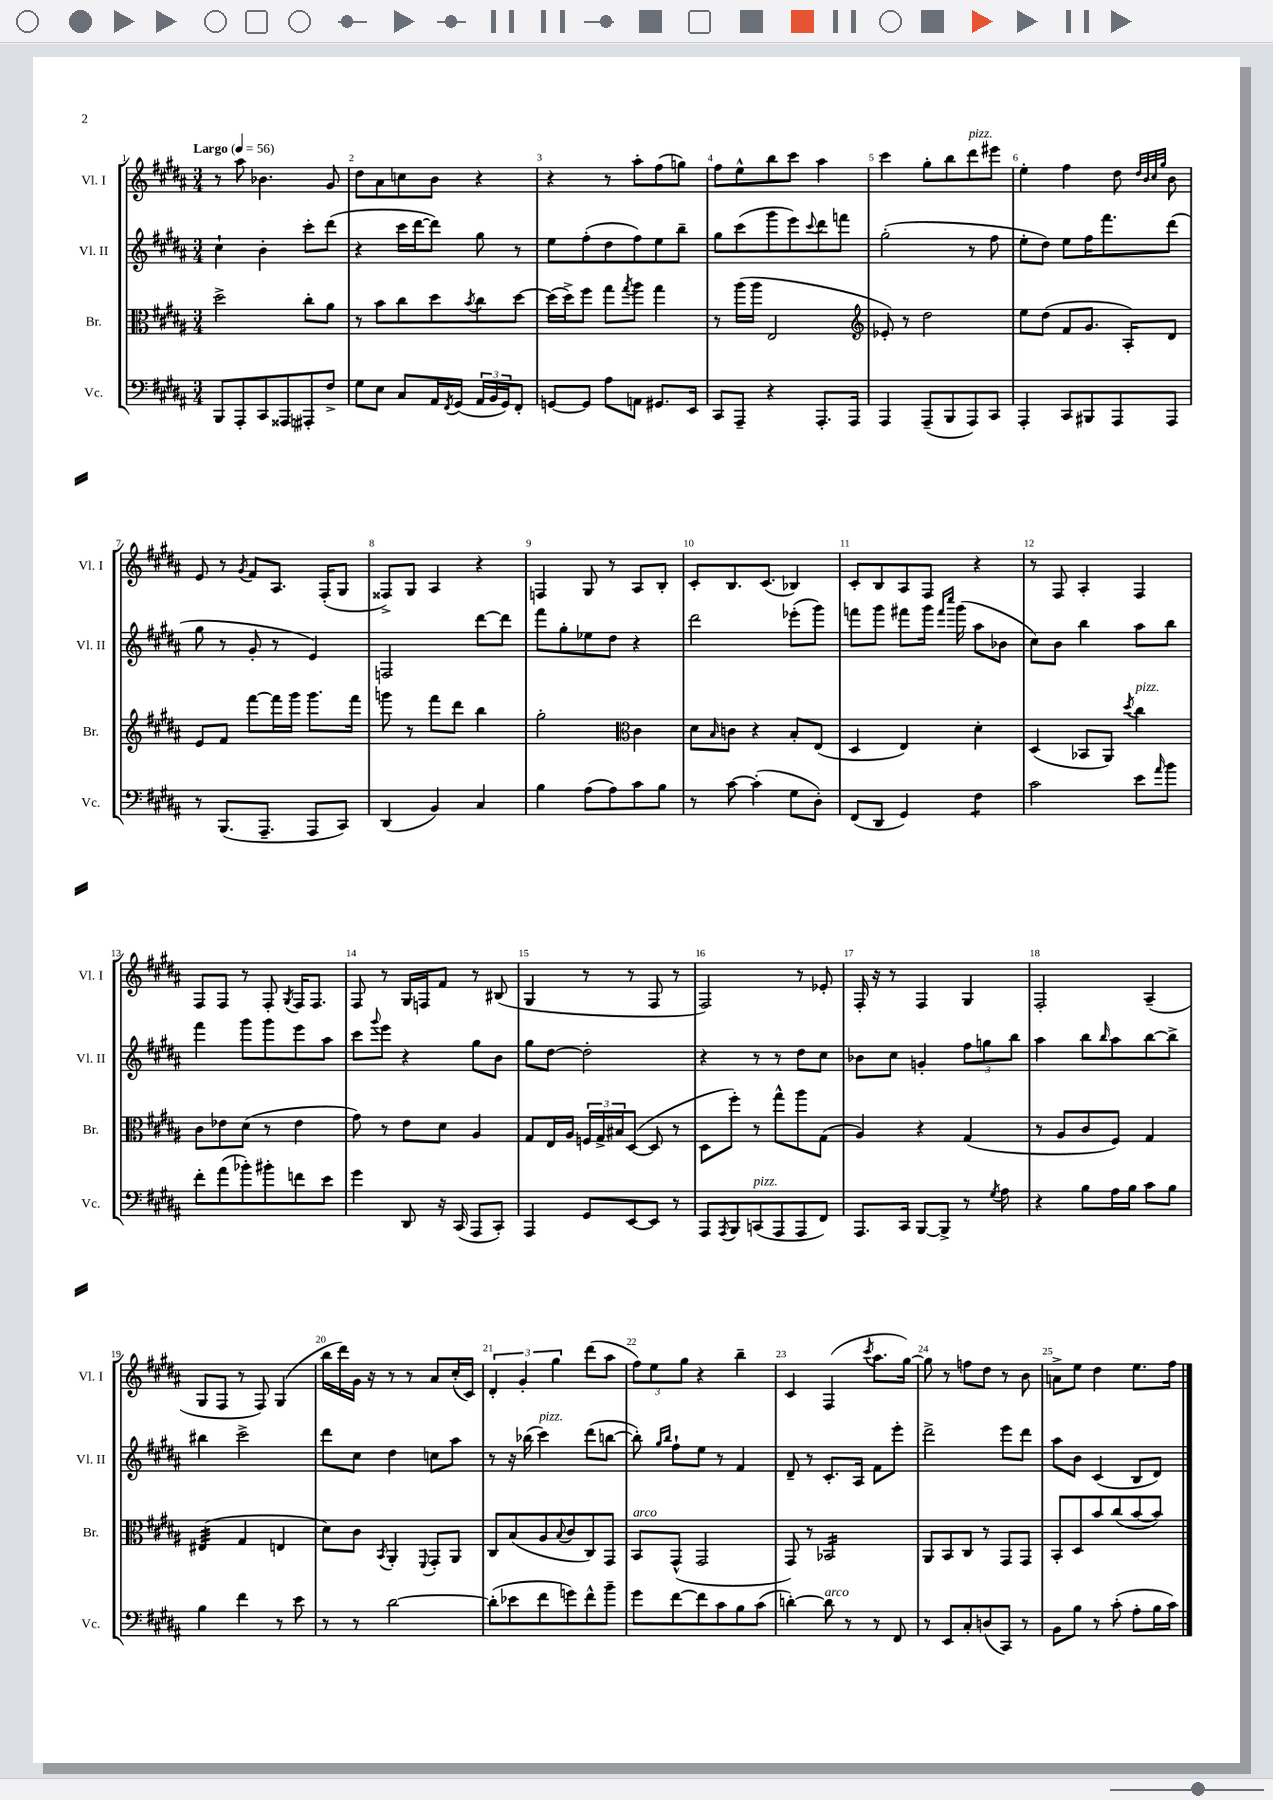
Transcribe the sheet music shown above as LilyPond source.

<<
\new StaffGroup <<
\new Staff = "s0" \with { instrumentName = "Vl. I" shortInstrumentName = "Vl. I" } {
    \clef treble \key b \major \numericTimeSignature \time 3/4 \tempo "Largo" 4 = 56
    r8 ais''8 bes'4. gis'8 |
    dis''8 ais'8 c''8 b'8 r4 |
    r4 r8 ais''8-. fis''8( g''8) |
    fis''8 e''8-^ b''8 cis'''8 ais''4 |
    cis'''4 gis''8-. b''8 dis'''8^\markup { \italic "pizz." } eis'''8 |
    e''4-. fis''4 dis''8 \grace { dis''32 b'32 cis''32 gis''32 } b'8 |
    e'8 r8 \acciaccatura { gis'8 } fis'8 ais8. fis16-.( gis8 |
    fisis8->) gis8 ais4 r4 |
    f4 gis8 r8 ais8 b8-. |
    cis'8-. b8. cis'8.( bes4) |
    cis'8-. b8 ais8 fis8 r4 |
    r8 fis8 ais4-. fis4 |
    fis8 fis8 r8 fis8-. \acciaccatura { gis8 } fis16 fis8. |
    fis8 r8 gis16 f16 fis'8 r8 bis8( |
    gis4 r8 r8 fis8 r8 |
    fis2) r8 ees'8-. |
    fis16-. r16 r8 fis4 gis4 |
    fis2-. ais4--( |
    gis8 fis8 r8 fis8) gis4( |
    b''16 dis'''16) gis'16 r16 r8 r8 ais'8 cis''16-.( cis'16) |
    \tuplet 3/2 { dis'4-. gis'4-. gis''4 } dis'''8( ais''8 |
    \tuplet 3/2 { fis''8) e''8 gis''8 } r4 b''4-- |
    cis'4 fis4( \acciaccatura { cis'''8 } ais''8. gis''16~) |
    gis''8 r8 f''8 dis''8 r8 b'8 |
    a'8-> e''8 dis''4 e''8. fis''16 \bar "|." |
}
\new Staff = "s1" \with { instrumentName = "Vl. II" shortInstrumentName = "Vl. II" } {
    \clef treble \key b \major \numericTimeSignature \time 3/4
    cis''4-! b'4-. cis'''8-. dis'''8( |
    r4 cis'''16 dis'''16~ dis'''8) gis''8 r8 |
    e''8 fis''8-.( dis''8 fis''8) e''8 b''8-- |
    gis''8 cis'''8( gis'''8 e'''8) \appoggiatura { cis'''8 } dis'''8 f'''8 |
    gis''2-.( r8 fis''8 |
    e''8-. dis''8) e''8 fis''16 fis'''8. dis'''8( |
    gis''8 r8 gis'8-. r8 e'4) |
    f2 dis'''8~ dis'''8 |
    fis'''8 gis''8-. ees''8 dis''8 r4 |
    dis'''2 ees'''8-.( gis'''8) |
    f'''8 gis'''8 fis'''8 gis'''16 \grace { fis'''16 cis''''16 } gis'''16( ais''8 bes'8 |
    cis''8) b'8 b''4 ais''8 b''8 |
    fis'''4 gis'''8 gis'''8 e'''8 ais''8 |
    cis'''8 \appoggiatura { gis'''8 } e'''8 r4 gis''8 b'8 |
    gis''8 dis''8~ dis''2-. |
    r4 r8 r8 dis''8 cis''8 |
    bes'8 cis''8 g'4-. \tuplet 3/2 { fis''8 g''8 b''8 } |
    ais''4 b''8 \grace { b''16 } ais''8 b''8~ b''8-> |
    bis''4 cis'''2-> |
    dis'''8 cis''8 dis''4 c''8 ais''8 |
    r8 r16 bes''16( cis'''4^\markup { \italic "pizz." }) dis'''8( b''8~ |
    b''8-.) \grace { gis''16 b''16 } fis''8-! e''8 r8 fis'4 |
    dis'8-- r8 cis'8.-. ais16 fis'8 e'''8-. |
    dis'''2-> e'''8 dis'''8 |
    ais''8 b'8 cis'4( b8 dis'8) \bar "|." |
}
\new Staff = "s2" \with { instrumentName = "Br." shortInstrumentName = "Br." } {
    \clef alto \key b \major \numericTimeSignature \time 3/4
    dis''2-> cis''8-. ais'8 |
    r8 b'8 cis''8 dis''8 \acciaccatura { b'8 } cis''8 dis''8~ |
    dis''16( dis''16->) fis''8 gis''8 \acciaccatura { gis''8 } ais''8 gis''4 |
    r8 ais''16( ais''16 e2 |
    \clef treble ees'8-.) r8 dis''2 |
    e''8 dis''8( fis'8 gis'8. ais16-.) dis'8 |
    e'8 fis'8 fis'''8~ fis'''16 gis'''16 gis'''8. fis'''16 |
    g'''8 r8 fis'''8 dis'''8 b''4 |
    gis''2-. \clef alto cis'4 |
    dis'8 \grace { b16 } c'8 r4 b8-. e8( |
    dis4 e4) dis'4-. |
    dis4( bes,8 ais,8) \acciaccatura { dis''8 } cis''4^\markup { \italic "pizz." } |
    cis'8 ees'8 dis'8( r8 ees'4 |
    gis'8) r8 e'8 dis'8 ais4 |
    gis8 e16 ais16 \tuplet 3/2 { f16 gis16-> bis16 } dis8~( dis8 r8 |
    dis8 fis''8-.) r8 gis''8-^ ais''8 gis8( |
    ais4) r4 gis4( |
    r8 ais8 cis'8 fis8) gis4 |
    eis4:32( gis4 e4 |
    dis'8) cis'8 \acciaccatura { b,8 } ais,4-. \appoggiatura { fis,8 } gis,8-. ais,8 |
    cis8 b8( ais8 \appoggiatura { b8 } cis'8 cis8) gis,8 |
    b,8^\markup { \italic "arco" } gis,8-^( gis,2 |
    gis,8) r8 bes,2:16 |
    ais,8 b,8 cis8 r8 gis,8 gis,8 |
    b,8-. dis8 b'8 cis''8( b'8~ b'8) \bar "|." |
}
\new Staff = "s3" \with { instrumentName = "Vc." shortInstrumentName = "Vc." } {
    \clef bass \key b \major \numericTimeSignature \time 3/4
    b,,8 ais,,8-. cis,8 aisis,,8 ais,,8-. fis8-> |
    gis8 e8 cis8 ais,16 \acciaccatura { fis,8 } gis,16( \tuplet 3/2 { ais,16 b,16 gis,16) } fis,8-. |
    g,8~ g,8 ais8 a,8 gis,8. e,16 |
    cis,8 ais,,8-- r4 ais,,8.-. ais,,16 |
    ais,,4 ais,,8--( b,,8 ais,,8) cis,8 |
    ais,,4-. cis,8 bis,,8 ais,,8 ais,,8 |
    r8 b,,8.( ais,,8.-- ais,,8 cis,8) |
    dis,4( b,4) cis4 |
    b4 ais8( ais8) cis'8 b8 |
    r8 cis'8~ cis'4-.( gis8 dis8-.) |
    fis,8( dis,8 gis,4) fis4:8 |
    cis'2 e'8 \grace { ais'16 } b'8 |
    fis'8-. ais'8( bes'8-.) bis'8-. f'8 e'8 |
    gis'4 dis,8 r16 cis,16( ais,,8 cis,8-.) |
    ais,,4 gis,8 e,8~ e,8 r8 |
    ais,,8 \acciaccatura { ais,,8 } b,,8 c,8^\markup { \italic "pizz." }( ais,,8 ais,,8 fis,8) |
    ais,,8. cis,16 b,,8~ b,,8-> r8 \acciaccatura { gis8 } ais8 |
    r4 b8 ais16 b16 cis'8 b8 |
    b4 fis'4 r8 e'8 |
    r8 r8 dis'2~ |
    dis'8-.( ees'8 fis'8 g'8) fis'8-^ b'8-- |
    gis'8 fis'8~ fis'8 cis'8 b8 cis'8( |
    d'4~-.) d'8^\markup { \italic "arco" } r8 r8 fis,8 |
    r8 e,8 cis8-. d8( cis,8) r8 |
    b,8 b8 r8 cis'8-.( ais8-. b16 cis'16) \bar "|." |
}
>>
>>
\layout { \context { \Score \override BarNumber.break-visibility = ##(#f #t #t) barNumberVisibility = #all-bar-numbers-visible } }
